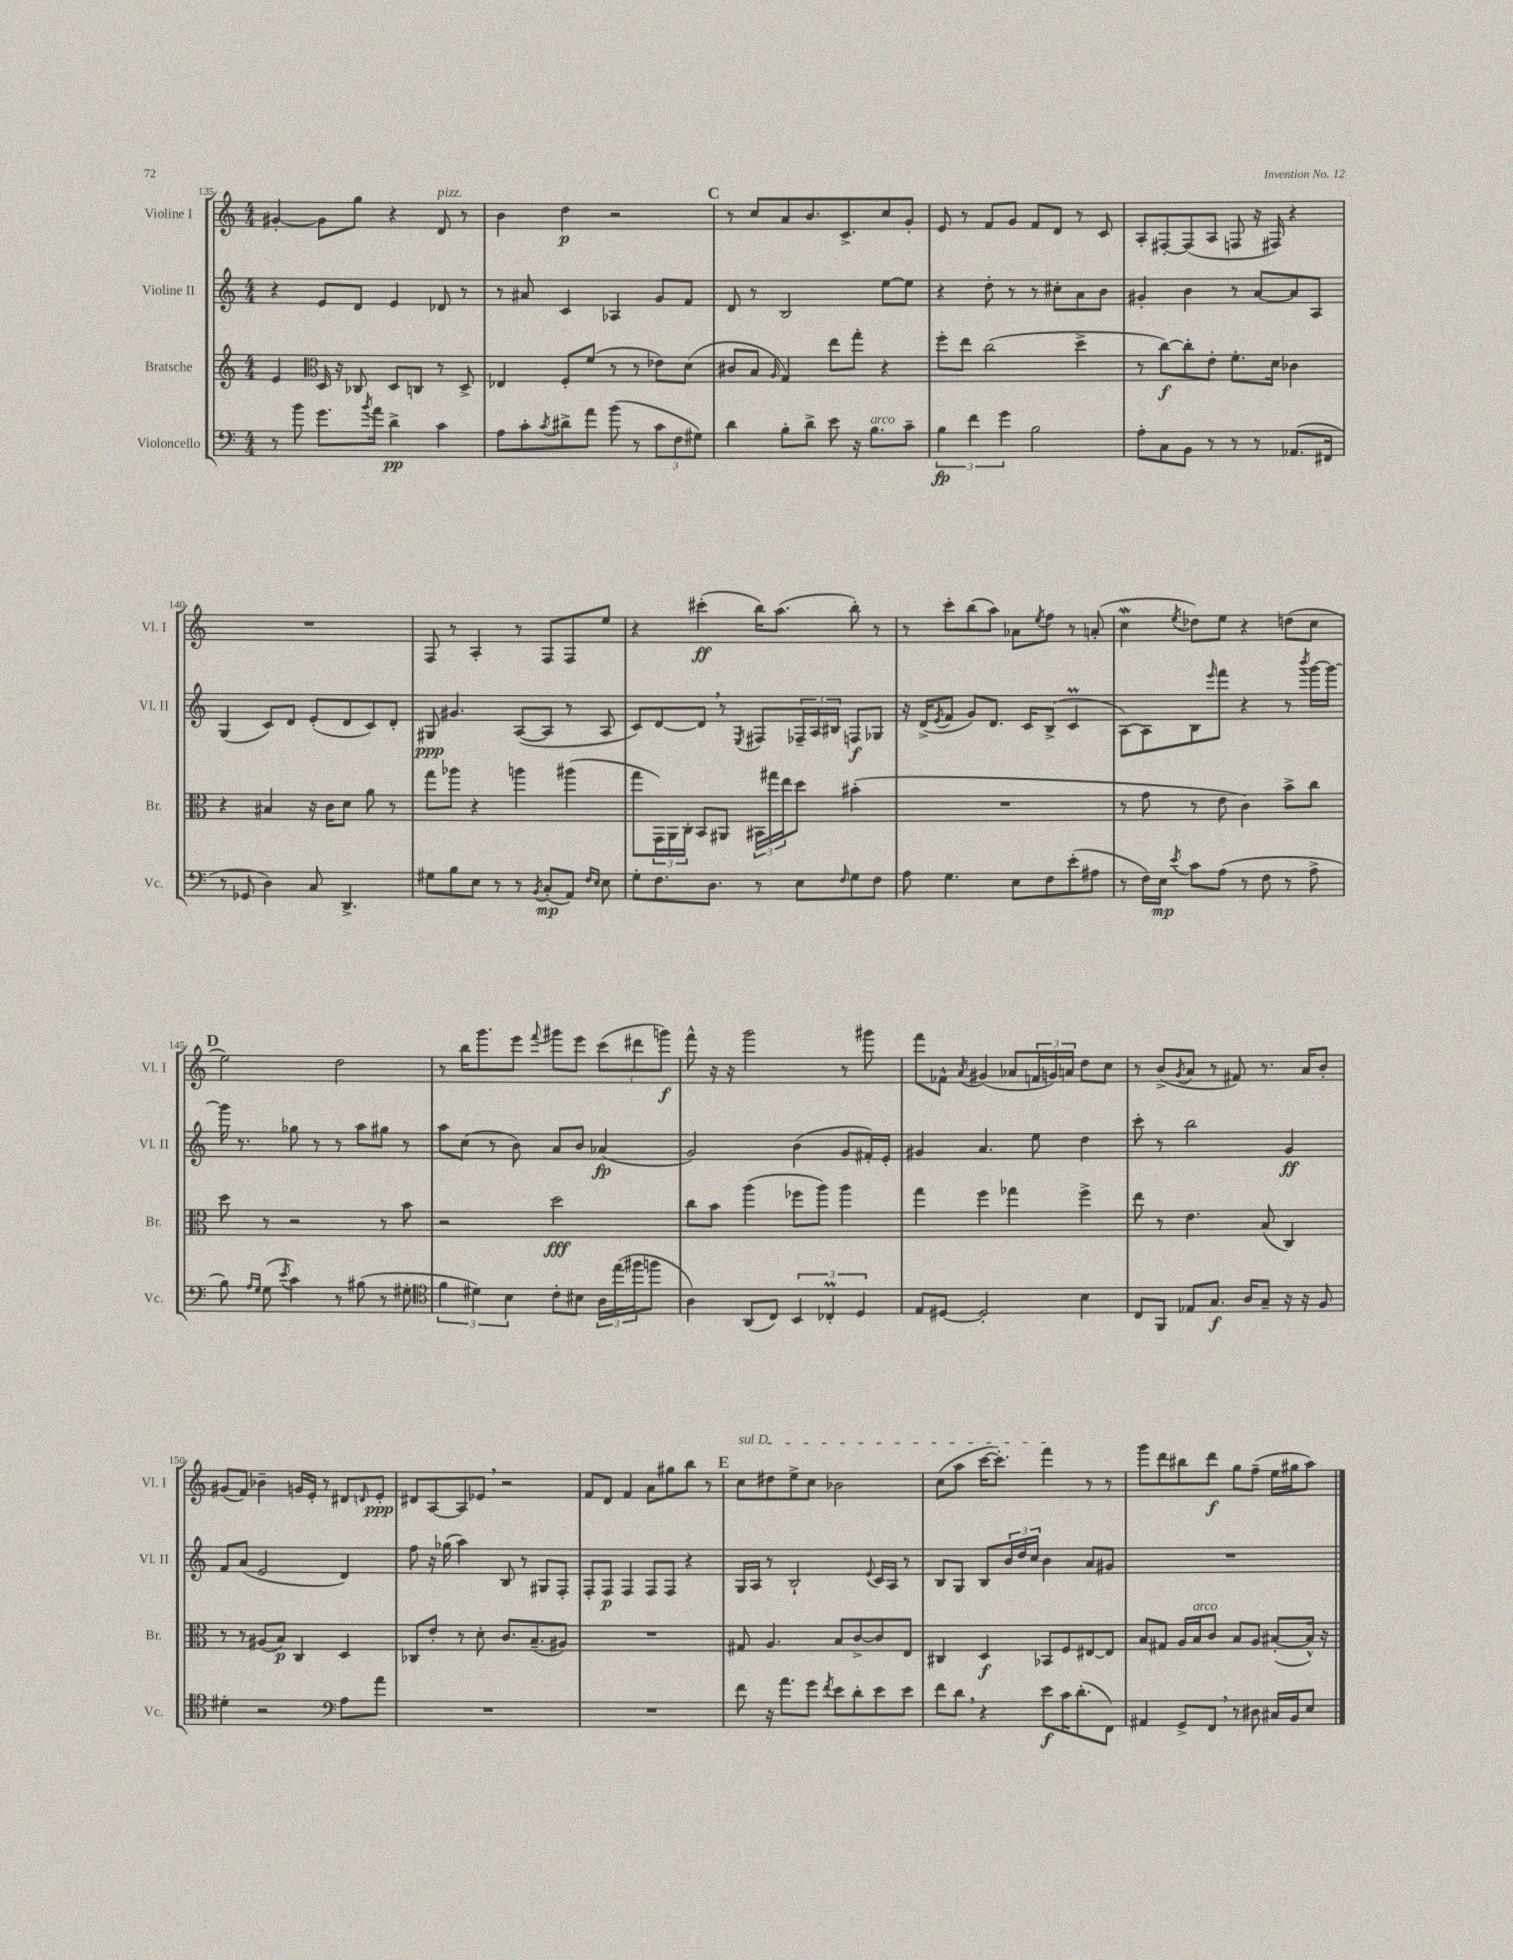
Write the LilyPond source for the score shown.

<<
\new StaffGroup <<
\new Staff = "s0" \with { instrumentName = "Violine I" shortInstrumentName = "Vl. I" } {
    \clef treble \key c \major \numericTimeSignature \time 4/4
    gis'4~-. gis'8 g''8 r4 d'8^\markup { \italic "pizz." } r8 |
    b'4 d''4\p r2 |
    \mark \markup { \bold "C" } r8 c''8 a'8 b'8. c'8.-> c''8 g'8-. |
    e'8 r8 f'8 g'8 f'8 d'8 r8 c'8 |
    a8-. fis8~-. fis8( a8 f8 r16 fis16) r4 |
    R1 |
    f8 r8 a4-. r8 f8 f8 e''8 |
    r4 cis'''4-.\ff( b''16) a''8.( b''8-.) r8 |
    r8 c'''8-. b''8( a''8) aes'8 \acciaccatura { e''8 } f''8 r8 a'8-.( |
    c''4\mordent \acciaccatura { e''8 } des''8) e''8 r4 d''8( c''8 |
    \mark \markup { \bold "D" } e''2) d''2 |
    r8 b''16 g'''8. e'''8 \appoggiatura { f'''8 } gis'''8 e'''8 \tuplet 3/2 { c'''8( dis'''8 g'''8\f) } |
    f'''8-^ r16 r16 g'''2 r8 gis'''8 |
    f'''8 fes'8-^ \acciaccatura { a'8 } gis'4( aes'8 \tuplet 3/2 { f'16 g'16) a'16 } d''8 c''8 |
    r8 b'8->( \acciaccatura { g'8 } a'8 r8 fis'8) r8. a'16 b'8-. |
    gis'8( f'8) bes'4-- g'16 e'16-. r8 dis'8 \grace { d'16 } e'8-.\ppp |
    dis'8 a8~ a8 ees'8 \breathe r2 |
    f'8 d'8 f'4 a'8 gis''8 b''8 r8 |
    \mark \markup { \bold "E" } \once \override TextSpanner.bound-details.left.text = \markup { \italic "sul D" } c''8\startTextSpan dis''8 e''8-> c''8 bes'2 |
    c''8( a''8 c'''16~ c'''8.-.) f'''4\stopTextSpan r8 r8 |
    g'''8 d'''8 bis''8 d'''8\f g''8 f''8--( e''16 gis''16 a''8) \bar "|." |
}
\new Staff = "s1" \with { instrumentName = "Violine II" shortInstrumentName = "Vl. II" } {
    \clef treble \key c \major \numericTimeSignature \time 4/4
    r4 e'8 d'8 e'4 des'8 r8 |
    r8 ais'8 c'4 aes4 g'8 f'8 |
    \mark \markup { \bold "C" } d'8 r8 b2 e''8~ e''8 |
    r4 d''8-. r8 r8 cis''8-. a'8 b'8 |
    gis'4-. b'4 r8 a'8~ a'8 a8 |
    g4( c'8) d'8 e'8-.( d'8 c'8) d'8-. |
    gis8\ppp gis'4. a8~( a8 r8 a8 |
    c'8) d'8~ d'8 \breathe r8 \acciaccatura { e8 } fis8 \tuplet 3/2 { fes16-- a16 bis16 } f8\f ges8 |
    r16 d'16->( \acciaccatura { e'8 } f'8 g'8) d'8. c'16 b8->( c'4\prall |
    a8~) a8 b8 \grace { e'''16 } f'''8 r4 r8 \acciaccatura { b'''8 } g'''16~ g'''16~ |
    \mark \markup { \bold "D" } g'''16 r8. ges''8 r8 r8 a''8 gis''8 r8 |
    a''8 c''8( r8 b'8) a'8 b'8 aes'4\fp( |
    g'2) b'4( g'8 fis'16-.) e'16-. |
    gis'4 a'4. e''8 d''4 |
    c'''8-. r8 b''2 g'4\ff |
    f'8 a'8( e'2 d'4) |
    f''8 r16 ges''16( a''4) b8 r8 gis8 f8-. |
    f8-. f8\p f4 f8 f8 r4 |
    \mark \markup { \bold "E" } g16 a16 r8 b2-! \appoggiatura { e'8 } c'16 a16 r8 |
    b8 g8 b8 \tuplet 3/2 { b'16 d''16 c''16 } b'4 a'8 gis'8 |
    R1 \bar "|." |
}
\new Staff = "s2" \with { instrumentName = "Bratsche" shortInstrumentName = "Br." } {
    \clef treble \key c \major \numericTimeSignature \time 4/4
    e'4 \clef alto d16 r16 ces8 d8 c8 r8 d8-> |
    ees4 f8-. f'8( r8 r8 ees'8) d'8( |
    \mark \markup { \bold "C" } cis'8 b8 \grace { a16 } g4) e''8 g''8-. r4 |
    f''8-. e''8 c''2( d''4-> |
    r8 c''8~\f) c''8-. e'8-. f'8.-. d'16 ces'4 |
    r4 bis4 r16 c'16 d'8 a'8 r8 |
    g''8 aes''8 r4 a''4 ais''4( |
    g''8 \tuplet 3/2 { g,16) a,16 c16-. } b,8 ais,8 \tuplet 3/2 { bis,16 gis''16 e''16 } d''8 bis'4-.( |
    R1 |
    r8 g'8 r8 e'8 c'4) b'8-> c''8 |
    \mark \markup { \bold "D" } d''8 r8 r2 r8 b'8 |
    r2 d''2\fff |
    c''8 b'8 a''4( fes''8 a''8) a''4 |
    g''4 f''4 ges''4 f''4-> |
    e''8 r8 e'4. b8( c4) |
    r8 r8 ais8( b8\p) c4 d4 |
    ces8 e'8-. r8 d'8-. c'8. b8.--( ais8) |
    R1 |
    \mark \markup { \bold "E" } gis8 a4. b8 c'8~-> c'8 e8 |
    cis4 d4\f bes,8 f8 eis8~ eis8 |
    b8 gis8 a16 b16^\markup { \italic "arco" } c'8 b8 a8 bis8~-.( bis16-^) r16 \bar "|." |
}
\new Staff = "s3" \with { instrumentName = "Violoncello" shortInstrumentName = "Vc." } {
    \clef bass \key c \major \numericTimeSignature \time 4/4
    r8 b'8 g'8. \acciaccatura { b'8 } a'16 d'4->\pp c'4 |
    a8 c'8-. \acciaccatura { c'8 } dis'8-> a'8 b'8( r8 \tuplet 3/2 { c'8 f8 gis8) } |
    \mark \markup { \bold "C" } d'4 b8-. d'8-> e'8 r16 b8.^\markup { \italic "arco" } c'8-- |
    \tuplet 3/2 { b4\fp f'4 g'4 } b2 |
    a8-. c8 b,8 r8 r8 r8 aes,8.( fis,16 |
    r8 ges,8 d4) c8 d,4.-> |
    gis8 b8 e8 r8 r8 \acciaccatura { b,8 } c8-.\mp( a,8) \grace { f16 e16 } e8 |
    g8-. f8. d8. r8 e8 \grace { f16 } g8 f8 |
    a8 g4. e8 f8 e'8-.( ais8 |
    r8 f16) e16\mp \acciaccatura { e'8 } c'8 a8( r8 f8 r8 a8-> |
    \mark \markup { \bold "D" } b8) \grace { a16 g16 } g8( \acciaccatura { e'8 } c'4) r8 bis8( r8 gis8-. |
    \clef tenor \tuplet 3/2 { f'4 dis'4) b4 } c'8-. bis8 \tuplet 3/2 { a16 e''16( fis''16 } f''8 |
    a4) a,8( c8) \tuplet 3/2 { b,4 ces4-.\prall d4 } |
    e8 dis8~ dis2-. b4 |
    c8 f,8 ees8 g8.\f a16 g8-- r16 r16 f8 |
    dis'4-. r2 \clef bass a8 a'8 |
    R1 |
    R1 |
    \mark \markup { \bold "E" } f'8 r16 a'8. g'8 \acciaccatura { f'8 } e'8 d'8-. e'8 e'8 |
    f'8 d'8 \breathe r4 e'8\f c'16 d'8.-.( f,8) |
    ais,4 g,8-> f,8 \breathe r8 dis8 cis16 b,16 e8 \bar "|." |
}
>>
>>
\layout { \context { \Score currentBarNumber = #135 } }
